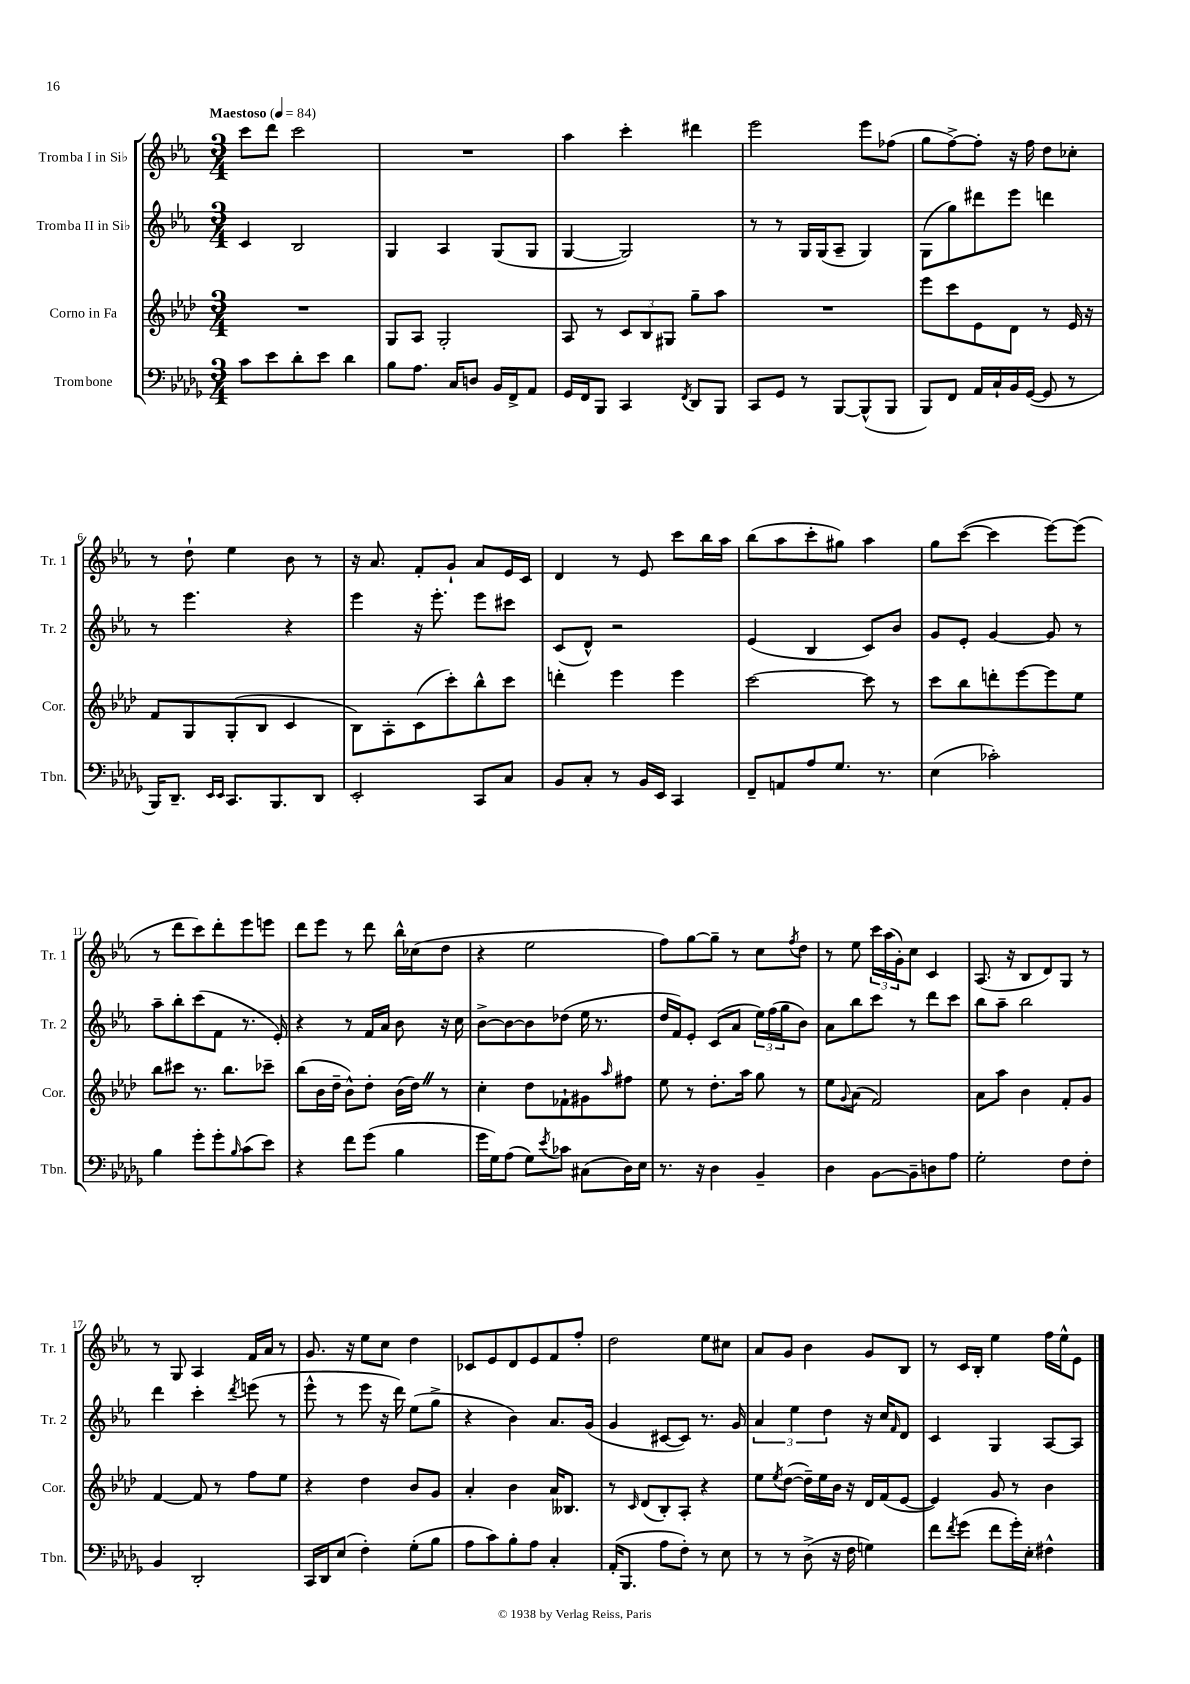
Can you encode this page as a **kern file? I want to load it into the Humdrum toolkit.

**kern	**kern	**kern	**kern
*part4	*part3	*part2	*part1
*staff4	*staff3	*staff2	*staff1
*I"Trombone	*I"Corno in Fa	*I"Tromba II in Si♭	*I"Tromba I in Si♭
*I'Tbn.	*I'Cor.	*I'Tr. 2	*I'Tr. 1
*clefF4	*clefG2	*clefG2	*clefG2
*k[b-e-a-d-g-]	*k[b-e-a-d-]	*k[b-e-a-]	*k[b-e-a-]
*M3/4	*M3/4	*M3/4	*M3/4
*MM84	*MM84	*MM84	*MM84
=1	=1	=1	=1
!	!	!	!LO:TX:a:B:t=Maestoso
8c\L	2.r	4c/	8ccc\L
8e-\	.	.	8ddd\J
8d-'\	.	2B-/	2ccc\
8e-\J	.	.	.
4d-\	.	.	.
=2	=2	=2	=2
8B-\L	8G/L	4G/	2.r
8.A-\J	8A-/J	.	.
.	2G'/	4A-/	.
16C/KL	.	.	.
8Dn/J	.	.	.
16BB-/LL	.	(8G/L	.
16FF^/J	.	.	.
8AA-/J	.	8G/J	.
=3	=3	=3	=3
16GG-/LL	8A-/	[4G/	4aa-\
16FF/J	.	.	.
8BBB-/J	8r	.	.
4CC/	12c/L	2G/])	4ccc'\
.	12B-/	.	.
.	12G#X/J	.	.
8qFF/	.	.	.
8DD-/L	8gg~\L	.	4ddd#X\
8BBB-/J	8aa-\J	.	.
=4	=4	=4	=4
8CC/L	2.r	8r	2eee-\
8GG-/J	.	8r	.
8r	.	16G/LL	.
.	.	(16G/J	.
[8BBB-/L	.	8A-~/J	.
(8BBB-^^/]	.	4G/)	8eee-\L
8BBB-/J	.	.	(8ff-X\J
=5	=5	=5	=5
8BBB-/L)	8eee-\L	(8G\L	8gg\L
8FF/J	8ccc\	8gg\)	[8ff^\)
16AA-/LL	8e-\	8ddd#X\	8ff'\J]
16C`/	.	.	.
16BB-/	8d-\J	8eee-\J	16r
([16GG-/JJ	.	.	16ff\
8GG-/]	8r	4dddn\	8dd\L
8r	16e-/	.	8cc-X'\J
.	16r	.	.
!!LO:LB:g=z
=6	=6	=6	=6
16BBB-/KL)	8f/L	8r	8r
8.DD-~/J	.	.	.
.	8G/	4.eee-\	8dd`\
16qqEE-/LL	.	.	.
16qqEE-/JJ	.	.	.
8.CC/L	(8G'/	.	4ee-\
.	8B-/J	.	.
8.BBB-/	.	.	.
.	4c/	4r	8b-\
8DD-/J	.	.	8r
=7	=7	=7	=7
2EE-'/	8B-\L)	4eee-\	16r
.	.	.	8.a-/
.	8A-'\	.	.
.	(8c\	16r	8f'/L
.	.	8.eee-'\	.
.	8ccc'\)	.	8g`/J
8CC/L	8bb-^^\	8eee-\L	8a-/L
8C/J	8ccc\J	8ccc#X\J	16e-/L
.	.	.	16c/JJ
=8	=8	=8	=8
8BB-/L	4dddn'\	(8c/L	4d/
8C'/J	.	8d^^/J)	.
8r	4eee-\	2r	8r
16BB-/LL	.	.	8e-/
16EE-/JJ	.	.	.
4CC/	4eee-\	.	8ccc\L
.	.	.	16bb-\L
.	.	.	16aa-\JJ
=9	=9	=9	=9
8FF~/L	[2ccc\	(4e-/	(8bb-\L
8AAn/	.	.	8aa-\
8A-/	.	4B-/	8ccc'\
8.G-/J	.	.	8gg#X\J)
.	8ccc\]	8c/L)	4aa-\
8.r	.	.	.
.	8r	8b-/J	.
=10	=10	=10	=10
(4E-\	8ccc\L	8g/L	8gg\L
.	8bb-\	8e-'/J	([8ccc\J
2c-X'\)	8dddn'\	[4g/	4ccc\]
.	[8eee-\	.	.
.	8eee-\]	8g/]	[8eee-\L)
.	8ee-\J	8r	(8eee-\J]
!!LO:LB:g=z
=11	=11	=11	=11
4B-\	8bb-\L	8aa-~\L	8r
.	8ccc#X\J	8bb-'\	8ddd\L
8g-'\L	8.r	(8ccc\	8ccc\)
8g-'\	.	8f\J	8ddd'\
.	8.bb-\L	.	.
16qqB-/	.	.	.
(8c\	.	8.r	8eee-\
8e-\J)	8ccc-X~\J	.	8eeen\J
.	.	16e-'/)	.
=12	=12	=12	=12
4r	(8bb-\L	4r	8ddd\L
.	16b-\L	.	8eee-\J
.	16dd-~\JJ	.	.
8f\L	8b-^^\L)	8r	8r
(8g-\J	8dd-'\J	16f/LL	8ddd\
.	.	16a-/JJ	.
4B-\	(16b-\LL	8b-\	16bb-^^\LL
.	16dd-Z\JJ)	.	(16cc-X\J
.	8r	16r	8dd\J
.	.	16cc\	.
=13	=13	=13	=13
16g-\LL	4cc'\	[8b-^\L	4r
16G-\J)	.	.	.
(8A-\J	.	8b-\_	.
8G-\L)	8dd-\L	8b-\]	2ee-\
8qe-/	.	.	.
8c-X\J	8f-X`\	(8dd-X\J	.
(8C#X\L	8g#X\	16ee-\	.
.	.	8.r	.
.	16qqaa-/	.	.
16D-\L)	8ff#X\J	.	.
16E-\JJ	.	.	.
=14	=14	=14	=14
8.r	8ee-\	16dd/LL	8ff\L)
.	.	16f/J)	.
.	8r	8e-'/J	[8gg\
16r	.	.	.
4D-\	8.dd-'\L	(8c/L	8gg~\J]
.	.	8a-/J	8r
.	16aa-\Jk	.	.
4BB-~/	8gg\	24ee-\LL)	8cc\L
.	.	(24ff\	.
.	.	24gg\J	.
.	.	.	8qff/
.	8r	8b-\J)	8dd\J
=15	=15	=15	=15
4D-\	8ee-\L	8a-\L	8r
.	8qqg/	.	.
.	(8a-\J	8bb-\	8ee-\
[8BB-\L	2f/)	8ccc\J	24ccc\LL
.	.	.	(24aa-\
.	.	.	24g'\J)
8BB-~\]	.	8r	8cc\J
8Dn\	.	8ddd\L	4c/
8A-\J	.	8ccc\J	.
=16	=16	=16	=16
2G-'\	8a-\L	8bb-\L	(8.A-/
.	8aa-\J	8aa-~\J	.
.	.	.	16r
.	4b-\	2bb-\	8B-/L
.	.	.	8d/)
8F\L	8f'/L	.	8G/J
8F'\J	8g/J	.	8r
!!LO:LB:g=z
=17	=17	=17	=17
4BB-/	[4f/	4ddd\	8r
.	.	.	8G/
2DD-'/	8f/]	4ccc'\	4A-/
.	8r	.	.
.	.	8qddd/	.
.	8ff\L	(8eeen\	16f/LL
.	.	.	16a-/JJ
.	8ee-\J	8r	8r
=18	=18	=18	=18
16CC/LL	4r	8eee-^^\	8.g/
16DD-/J	.	.	.
(8E-/J	.	8r	.
.	.	.	16r
4F'\)	4dd-\	8eee-\	8ee-\L
.	.	16r	8cc\J
.	.	16ddd\)	.
(8G-'\L	8b-/L	(8ee-\L	4dd\
8B-\J	8g/J	8gg^\J	.
=19	=19	=19	=19
8A-\L	4a-'/	4r	8c-X/L
8c\)	.	.	8e-/
8B-'\	4b-\	4b-\)	8d/
8A-\J	.	.	8e-/
4C'/	16a-/KL	8.a-/L	8f/
.	8.B--X/J	.	.
.	.	.	8ff'/J
.	.	(16g/Jk	.
=20	=20	=20	=20
(16AA-'/KL	8r	4g/	2dd\
8.BBB-/J	.	.	.
.	16qqc/	.	.
.	(8d-/L	.	.
8A-\L	8B-'/)	[8c#X/L	.
8F'\J)	8A-'/J	8c#/J])	.
8r	4r	8.r	8ee-\L
8E-\	.	.	8cc#X\J
.	.	16g/	.
=21	=21	=21	=21
8r	8ee-\L	6a-/	8a-/L
.	8qee-/	.	.
8r	([8dd-\J	.	8g/J
.	.	6ee-\	.
(8D-^\	16dd-~\LL])	.	4b-\
.	16ee-\	.	.
.	.	6dd\	.
16r	16b-\JJ	.	.
16F\	16r	.	.
4Gn\)	16d-/LL	16r	8g/L
.	(16f/J	16cc/KL	.
.	.	16qqf/	.
.	[8e-/J	8d/J	8B-/J
=22	=22	=22	=22
8f\L	4e-/])	4c/	8r
8qf/	.	.	.
(8g-\J	.	.	16c/LL
.	.	.	16B-'/JJ
8f\L	8g/	4G/	4ee-\
16g-'\L)	8r	.	.
16E-'\JJ	.	.	.
4F#X^^\	4b-\	[8A-/L	16ff\LL
.	.	.	16ee-^^\J
.	.	8A-/J]	8e-\J
==	==	==	==
*-	*-	*-	*-
